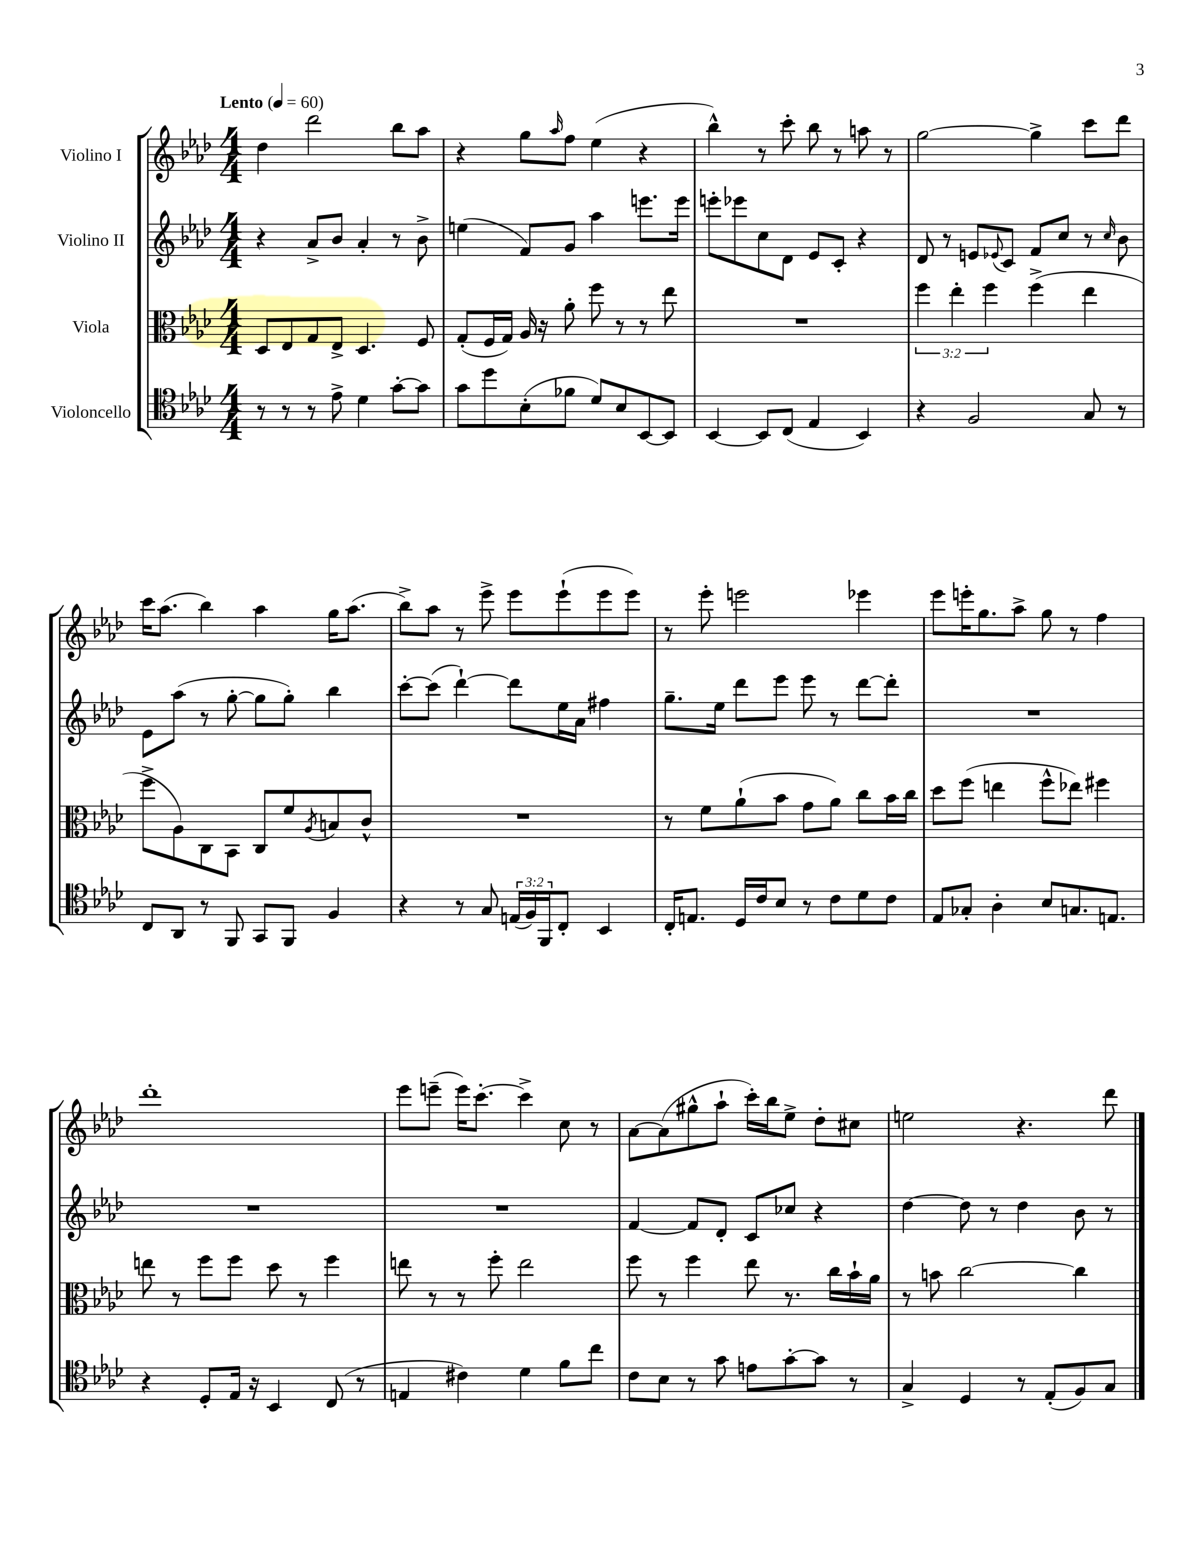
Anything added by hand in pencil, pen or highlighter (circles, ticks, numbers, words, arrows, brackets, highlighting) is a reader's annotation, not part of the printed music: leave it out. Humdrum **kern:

**kern	**kern	**kern	**kern
*part4	*part3	*part2	*part1
*staff4	*staff3	*staff2	*staff1
*I"Violoncello	*I"Viola	*I"Violino II	*I"Violino I
*clefC4	*clefC3	*clefG2	*clefG2
*k[b-e-a-d-]	*k[b-e-a-d-]	*k[b-e-a-d-]	*k[b-e-a-d-]
*M4/4	*M4/4	*M4/4	*M4/4
*MM60	*MM60	*MM60	*MM60
=1	=1	=1	=1
!	!	!	!LO:TX:a:B:t=Lento
8r	8D-/L	4r	4dd-\
8r	8E-/	.	.
8r	8G/	8a-^/L	2ddd-\
8e-^\	8E-^/J	8b-/J	.
4d-\	4.D-/	4a-'/	.
[8g'\L	.	8r	8bb-\L
8g\J]	8F/	8b-^\	8aa-\J
=2	=2	=2	=2
8g\L	(8G'/L	(4een\	4r
8dd-\	16F/L	.	.
.	16G/JJ)	.	.
(8B-'\	16A-/	8f/L)	8gg\L
.	16r	.	.
.	.	.	16qqaa-/
8f-X\J	8a-'\	8g/J	8ff\J
8d-/L)	8ff\	4aa-\	(4ee-\
8B-/	8r	.	.
[8BB-/	8r	8.eeen\L	4r
8BB-/J]	8ee-\	.	.
.	.	16eee\Jk	.
=3	=3	=3	=3
[4BB-/	1r	8eeen'\L	4bb-^^\)
.	.	8eee-X\	.
8BB-/L]	.	8cc\	8r
(8C/J	.	8d-\J	8ccc'\
4E-/	.	8e-/L	8bb-\
.	.	8c'/J	8r
4BB-/)	.	4r	8aan\
.	.	.	8r
=4	=4	=4	=4
4r	6ff\	8d-/	[2gg\
.	.	8r	.
.	6ee-'\	.	.
2F/	.	8en/L	.
.	6ff\	.	.
.	.	8qqe-X/	.
.	.	8c/J	.
.	(4ff^\	8f/L	4gg^\]
.	.	8cc/J	.
8G/	4ee-\	8r	8ccc\L
.	.	16qqcc/	.
8r	.	8b-\	8ddd-\J
!!LO:LB:g=z
=5	=5	=5	=5
8C/L	8ff^\L	8e-\L	16ccc\KL
.	.	.	(8.aa-\J
8AA-/J	8A-\)	(8aa-\J	.
8r	8C\	8r	4bb-\)
8FF/	8BB-\J	[8gg'\	.
8GG/L	8C/L	8gg\L]	4aa-\
8FF/J	8f/	8gg'\J)	.
.	8qA-/	.	.
4F/	8Bn/	4bb-\	16gg\KL
.	.	.	(8.aa-\J
.	8c^^/J	.	.
=6	=6	=6	=6
4r	1r	[8ccc'\L	8bb-^\L)
.	.	(8ccc\J]	8aa-\J
8r	.	[4ddd-`\)	8r
8G/	.	.	8eee-^\
(24En/LL	.	8ddd-\L]	8eee-\L
24F/)	.	.	.
24FF/J	.	.	.
8C'/J	.	16ee-\L	(8eee-`\
.	.	16a-\JJ	.
4BB-/	.	4ff#X\	8eee-\
.	.	.	8eee-\J)
=7	=7	=7	=7
16C'/KL	8r	8.gg~\L	8r
8.En/J	.	.	.
.	8f\L	.	8eee-'\
.	.	16ee-\Jk	.
16D-/LL	(8a-`\	8ddd-\L	2eeen\
16c/J	.	.	.
8B-/J	8b-\J	8eee-\J	.
8r	8g\L	8eee-\	.
8c\L	8a-\J)	8r	.
8d-\	8cc\L	[8ddd-\L	4eee-X\
8c\J	16b-\L	8ddd-'\J]	.
.	16cc\JJ	.	.
=8	=8	=8	=8
8E-/L	8dd-\L	1r	8eee-\L
8G-X'/J	(8ff\J	.	16eeen'\K
.	.	.	8.gg\
4A-'\	4een\	.	.
.	.	.	8aa-^\J
8B-/L	8ff^^\L	.	8gg\
8.Gn/	8ee-X\J)	.	8r
.	4ff#X\	.	4ff\
8.En/J	.	.	.
!!LO:LB:g=z
=9	=9	=9	=9
4r	8een\	1r	1ddd-'
.	8r	.	.
8D-'/L	8ff\L	.	.
16E-/Jk	8ff\J	.	.
16r	.	.	.
4BB-/	8dd-\	.	.
.	8r	.	.
(8C/	4ff\	.	.
8r	.	.	.
=10	=10	=10	=10
4En/	8een\	1r	8eee-\L
.	8r	.	(8eeen~\J
4c#X\)	8r	.	16eee\KL)
.	.	.	[8.ccc'\J
.	8ff'\	.	.
4d-\	2ee\	.	4ccc^\]
8f\L	.	.	8cc\
8cc\J	.	.	8r
=11	=11	=11	=11
8c\L	8ff\	[4f/	[8a-\L
8B-\J	8r	.	(8a-\]
8r	4ff\	8f/L]	8gg#X^^\
8g\	.	8d-'/J	8aa-`\J
8en\L	8ee-\	8c/L	16ccc'\LL)
.	.	.	16bb-\J
[8g'\	8.r	8cc-X/J	8ee-^\J
8g\J]	.	4r	8dd-'\L
.	16cc\LL	.	.
8r	16b-`\	.	8cc#X\J
.	16a-\JJ	.	.
=12	=12	=12	=12
4G^/	8r	[4dd-\	2een\
.	8bn\	.	.
4D-/	[2cc\	8dd-\]	.
.	.	8r	.
8r	.	4dd-\	4.r
(8E-'/L	.	.	.
8F/)	4cc\]	8b-\	.
8G/J	.	8r	8ddd-\
==	==	==	==
*-	*-	*-	*-
